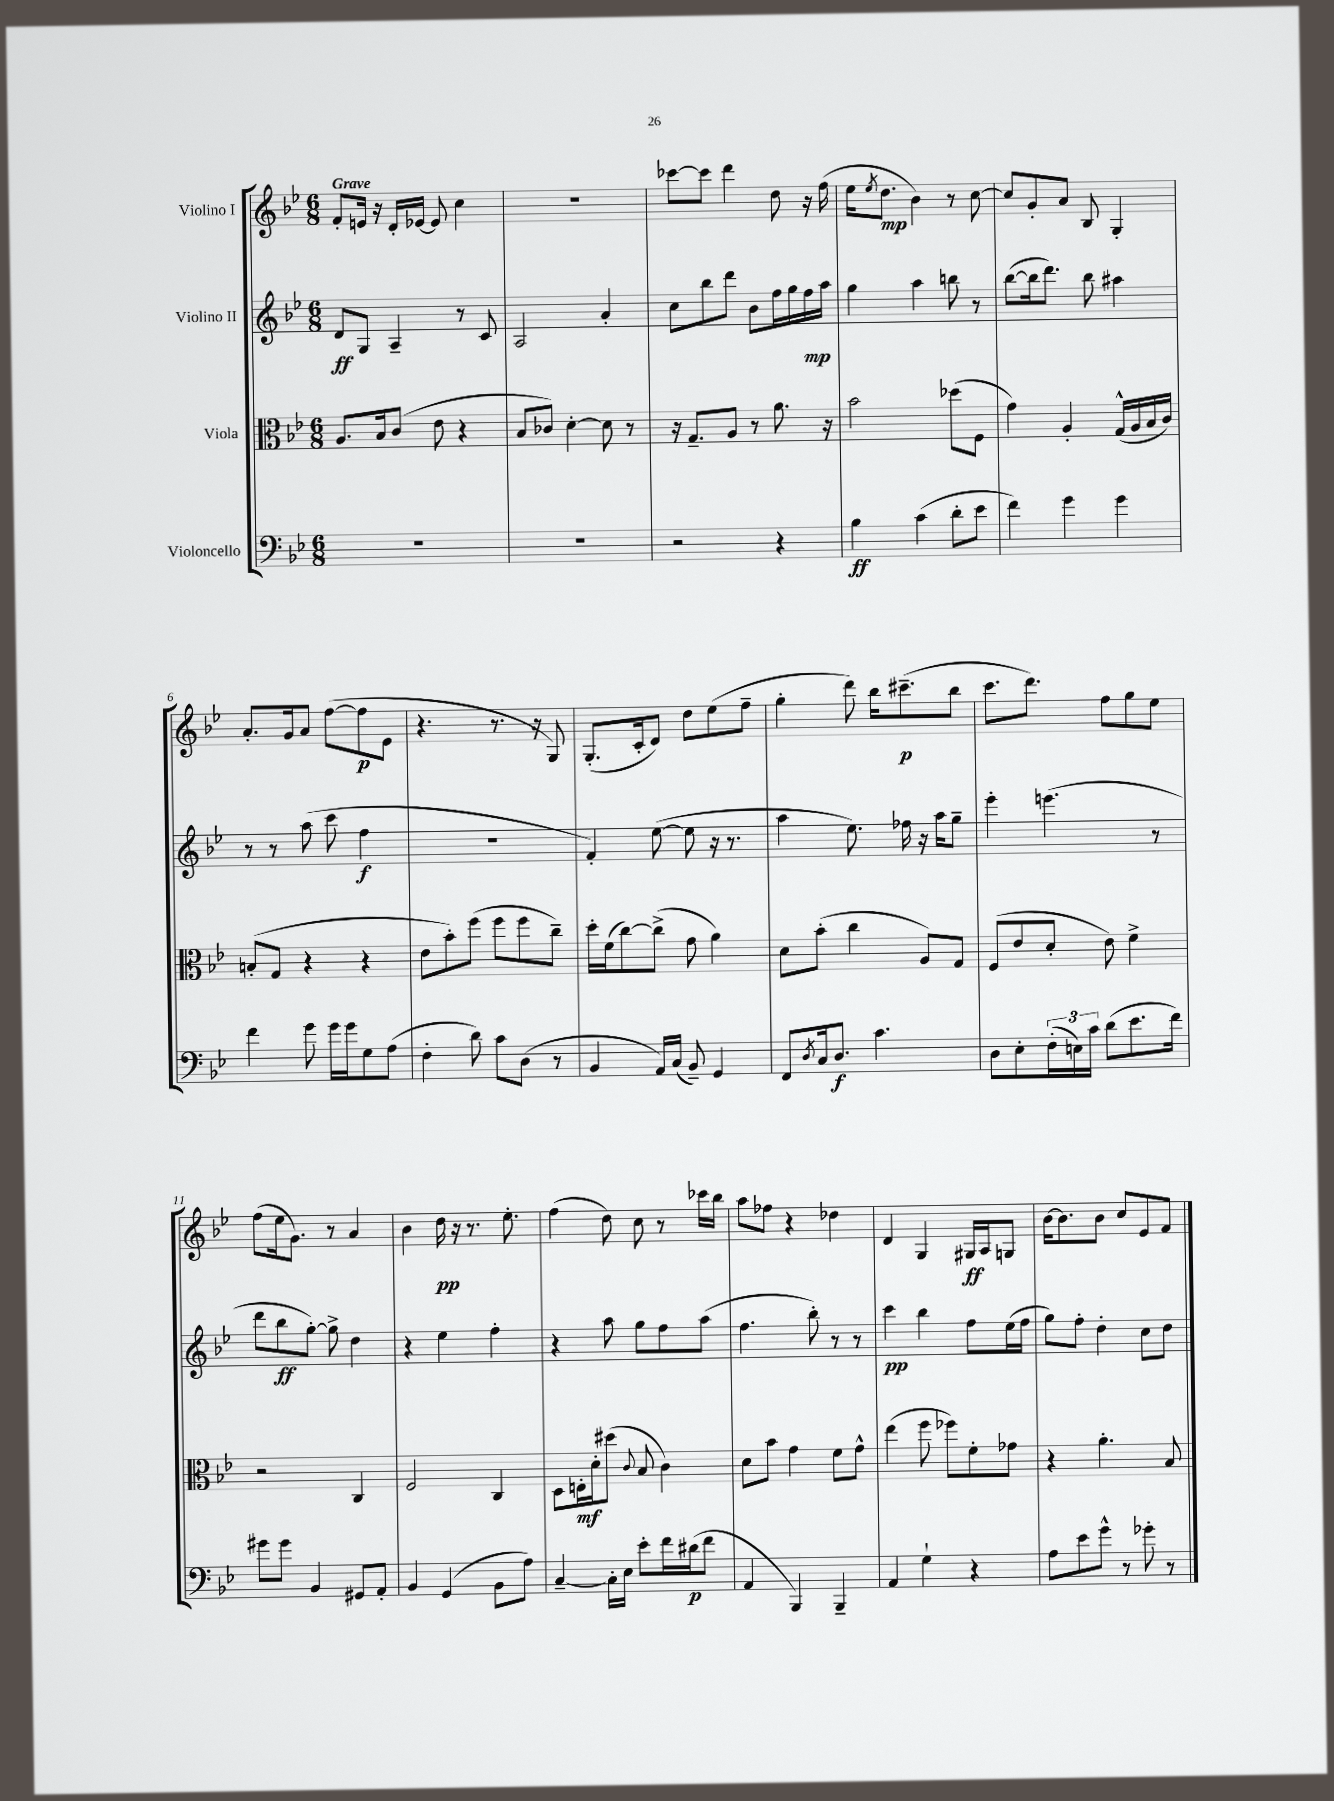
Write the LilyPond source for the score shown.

<<
\new StaffGroup <<
\new Staff = "s0" \with { instrumentName = "Violino I" } {
    \clef treble \key bes \major \numericTimeSignature \time 6/8 \tempo "Grave"
    f'8-. e'16 r16 d'16-. ees'16~ ees'8 c''4 |
    r2. |
    ces'''8~ ces'''8 d'''4 d''8 r16 f''16( |
    ees''16 \acciaccatura { ees''8 } d''8.\mp bes'4) r8 c''8~ |
    c''8 g'8-. a'8 bes8 g4-. |
    a'8.-. g'16 a'8 f''8~( f''8\p ees'8 |
    r4. r8. r16 g8) |
    g8.-.( c'16-. d'8) d''8 ees''8( f''8-- |
    g''4-. d'''8) bes''16 cis'''8.--\p( bes''8 |
    c'''8. d'''8.) f''8 g''8 ees''8 |
    f''8( ees''16 g'8.) r8 a'4 |
    bes'4 d''16\pp r16 r8. ees''8.-. |
    f''4( d''8) c''8 r8 ces'''16 bes''16 |
    a''8 fes''8 r4 des''4 |
    d'4 g4 gis16\ff a16 g8 |
    bes'16~ bes'8. bes'8 c''8 ees'8 f'8 \bar "|." |
}
\new Staff = "s1" \with { instrumentName = "Violino II" } {
    \clef treble \key bes \major \numericTimeSignature \time 6/8
    d'8\ff g8 a4-- r8 c'8 |
    a2 a'4-. |
    c''8 bes''8 d'''8 bes'8 f''16 g''16 f''16\mp a''16 |
    g''4 a''4 b''8 r8 |
    bes''8~( bes''16 d'''8.) bes''8 ais''4 |
    r8 r8 a''8( c'''8 f''4\f |
    R2. |
    f'4-.) ees''8~( ees''8 r16 r8. |
    a''4 ees''8.) fes''16 r16 a''16 g''8-- |
    ees'''4-. e'''4.( r8 |
    d'''8 bes''8\ff g''8~-.) g''8-> d''4 |
    r4 ees''4 f''4-. |
    r4 a''8 g''8 f''8 a''8( |
    f''4. bes''8-.) r8 r8 |
    c'''4\pp bes''4 f''8 ees''16( f''16 |
    g''8) f''8-. d''4-. c''8 d''8 \bar "|." |
}
\new Staff = "s2" \with { instrumentName = "Viola" } {
    \clef alto \key bes \major \numericTimeSignature \time 6/8
    a8. bes16 c'8( ees'8 r4 |
    bes8 ces'8) d'4~-. d'8 r8 |
    r16 g8.-- a8 r8 a'8. r16 |
    bes'2 des''8( f8 |
    g'4) a4-. g16-^( a16 bes16 c'16) |
    b8-.( g8 r4 r4 |
    ees'8 bes'8-.) f''8( f''8 f''8 c''8--) |
    d''16-. f'16( c''8~) c''8->( g'8 a'4) |
    d'8 bes'8-.( c''4 a8) g8 |
    f8( ees'8 d'8-. ees'8) f'4-> |
    r2 c4 |
    f2 c4 |
    d8 e16-.\mf d'16-. dis''8( \appoggiatura { c'8 } bes8 c'4) |
    d'8 bes'8 g'4 f'8 g'8-^ |
    ees''4( f''8 fes''8) f'8-. ges'8 |
    r4 a'4.-. bes8 \bar "|." |
}
\new Staff = "s3" \with { instrumentName = "Violoncello" } {
    \clef bass \key bes \major \numericTimeSignature \time 6/8
    R2. |
    R2. |
    r2 r4 |
    bes4\ff c'4( d'8-. ees'8 |
    f'4) g'4 g'4 |
    f'4 g'8 g'16 g'16 g8 a8( |
    f4-. d'8) c'8 d8( r8 |
    bes,4 a,16) c16( bes,8--) g,4 |
    f,8 \acciaccatura { d8 } c16 d8.\f c'4. |
    d8 ees8-. \tuplet 3/2 { f16-.( e16) c'16 } d'8( ees'8. f'16) |
    gis'8 gis'8 bes,4 gis,8 a,8-. |
    bes,4 g,4( bes,8 a8) |
    c4~-- c16-. ees16 ees'8-. f'16 dis'16\p( f'8 |
    a,4 bes,,4) bes,,4-- |
    a,4 g4-! r4 |
    a8 ees'8 g'8-^ r8 ges'8-. r8 \bar "|." |
}
>>
>>
